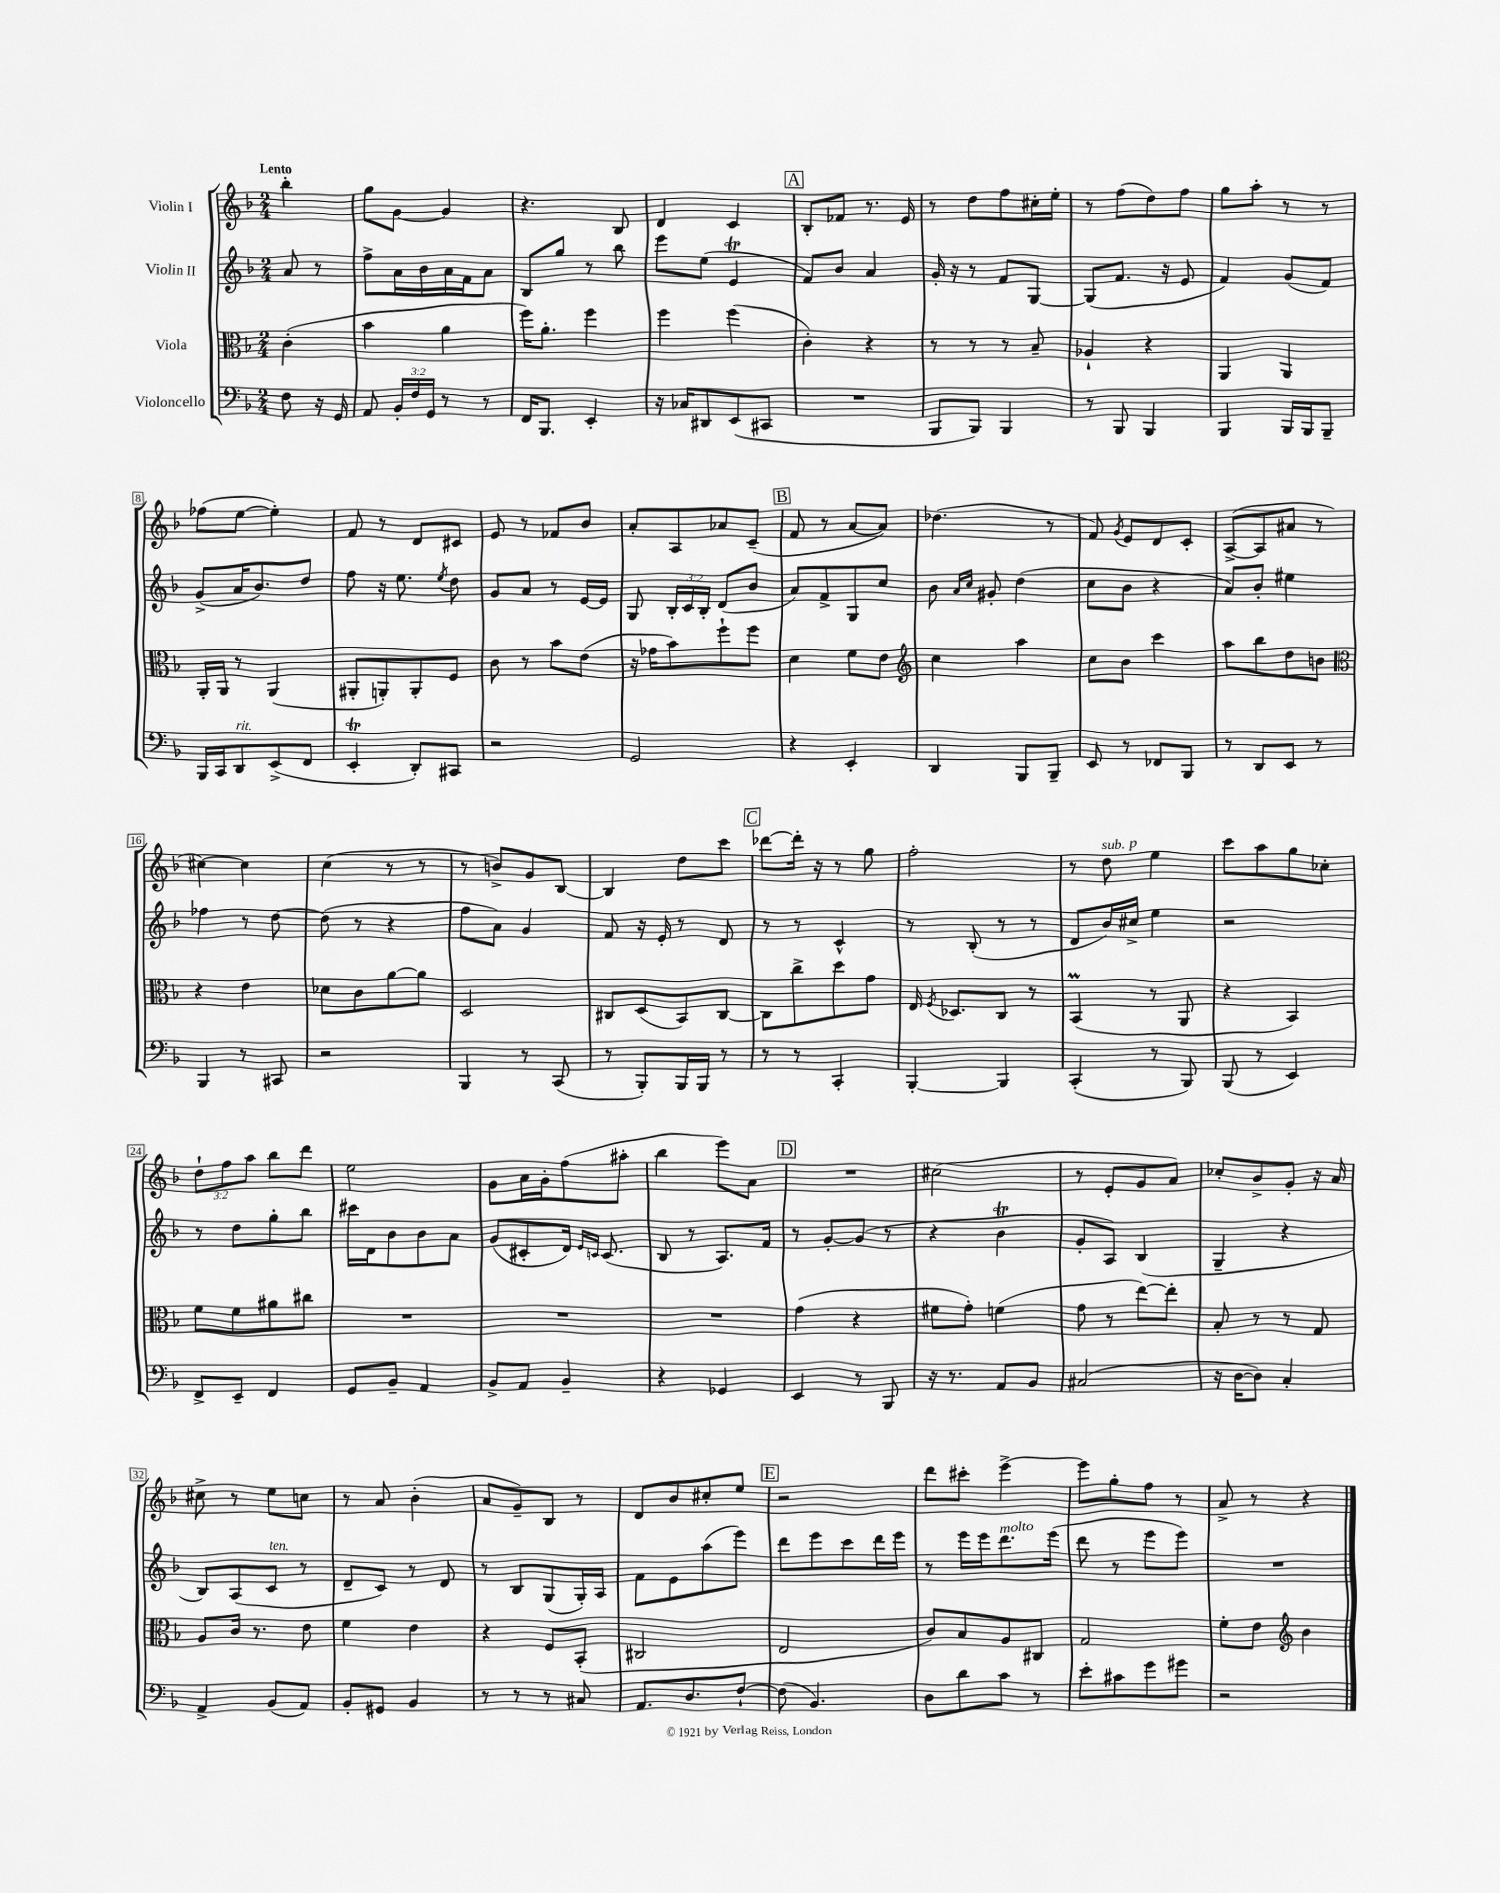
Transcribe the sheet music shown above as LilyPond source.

<<
\new StaffGroup <<
\new Staff = "s0" \with { instrumentName = "Violin I" } {
    \clef treble \key f \major \numericTimeSignature \time 2/4 \override Staff.TupletNumber.text = #tuplet-number::calc-fraction-text \partial 4 \tempo "Lento"
    \autoBeamOff bes''4-. |
    g''8[ g'8]~ g'4 |
    r4. bes8 |
    d'4 c'4 |
    \mark \markup { \box "A" } bes8[-. fes'8] r8. e'16 |
    r8 d''8[ f''8 cis''16-. e''16]-. |
    r8 f''8[( d''8) f''8] |
    g''8[ a''8]-. r8 r8 |
    fes''8[( e''8]~ e''4-.) |
    f'8 r8 d'8[ cis'8] |
    e'8 r8 fes'8[ bes'8] |
    a'8[-. a8 aes'8 c'8]--( |
    \mark \markup { \box "B" } f'8 r8 a'8[~ a'8]) |
    des''4.( r8 |
    f'8) \acciaccatura { g'8 } e'8[ d'8 c'8]-. |
    a8[~->( a8 ais'8] r8 |
    cis''4~) cis''4 |
    c''4( r8 r8 |
    r8 b'8[->) g'8 bes8]~ |
    bes4 d''8[ c'''8] |
    \mark \markup { \box "C" } des'''8[~ des'''16]-. r16 r8 g''8 |
    f''2-. |
    r8 d''8^\markup { \italic "sub. p" } e''4 |
    c'''8[ a''8 g''8 ces''8]-. |
    \tuplet 3/2 { d''8[-! f''8 a''8] } bes''8[ d'''8] |
    e''2 |
    g'8[ a'16 g'16-. f''8( ais''8]-. |
    bes''4 e'''8[) a'8] |
    \mark \markup { \box "D" } R2 |
    cis''2( |
    r8 e'8[-. g'8 a'8]) |
    ces''8[-. bes'8-> g'8]-. r16 a'16 |
    cis''8-> r8 e''8[ c''8] |
    r8 a'8 bes'4-.( |
    a'8[ g'8--) bes8] r8 |
    d'8[ bes'8 cis''8-. e''8] |
    \mark \markup { \box "E" } r2 |
    d'''8[ cis'''8]-. e'''4~-> |
    e'''8[ g''8-. f''8] r8 |
    a'8-> r8 r4 \bar "|." |
}
\new Staff = "s1" \with { instrumentName = "Violin II" } {
    \clef treble \key f \major \numericTimeSignature \time 2/4 \override Staff.TupletNumber.text = #tuplet-number::calc-fraction-text \partial 4
    \autoBeamOff a'8 r8 |
    f''8[-> a'16 bes'16 a'16 f'16 a'8] |
    bes8[ g''8] r8 bes''8 |
    e'''8[ e''8]( e'4\trill |
    \mark \markup { \box "A" } f'8[) bes'8] a'4 |
    g'16-. r16 r8 f'8[ g8]~ |
    g8[( f'8.] r16 e'8 |
    f'4) g'8[( f'8]) |
    g'8[->( a'16 bes'8.) d''8] |
    f''8 r16 e''8. \acciaccatura { e''8 } d''8 |
    g'8[ a'8] r8 e'16[~ e'16] |
    g8 \tuplet 3/2 { bes16[-. c'16 bes16]-. } d'8[( bes'8] |
    \mark \markup { \box "B" } a'8[) f'8-> g8 c''8] |
    bes'8 \grace { a'16[ c''16] } gis'8-. d''4( |
    c''8[ bes'8] r4 |
    a'8[) bes'8]-. eis''4 |
    fes''4 r8 d''8~ |
    d''8( r8 r4 |
    f''8[ a'8]) g'4 |
    f'8 r16 e'16-. r8 d'8 |
    \mark \markup { \box "C" } r8 r8 c'4-^ |
    r8 bes8-.( r8 r8 |
    d'8[ bes'16) cis''16]-> e''4 |
    r2 |
    r8 d''8[ g''8-. bes''8] |
    cis'''16[ d'16 bes'8 bes'8 a'8] |
    g'8[( cis'8-. d'16]) \grace { e'16[ c'16] } c'8.( |
    bes8 r8 a8.[) f'16] |
    \mark \markup { \box "D" } r8 g'8[~-. g'8]( r8 |
    r4 bes'4\trill |
    g'8[-. a8]) bes4( |
    g4-- r4 |
    bes8[) a8( c'8]^\markup { \italic "ten." } r8 |
    d'8[-- c'8]) r8 d'8 |
    r8 bes8[ g8( g16-.) a16] |
    f'8[ e'8 a''8( e'''8]) |
    \mark \markup { \box "E" } d'''8[ e'''8 c'''8 d'''16 e'''16] |
    r8 e'''16[ e'''16 d'''8.^\markup { \italic "molto" } e'''16]( |
    d'''8 r8 e'''8[ e'''8]) |
    R2 \bar "|." |
}
\new Staff = "s2" \with { instrumentName = "Viola" } {
    \clef alto \key f \major \numericTimeSignature \time 2/4 \partial 4
    \autoBeamOff c'4-.( |
    bes'4 a'4 |
    f''16[) a'8.]-. f''4 |
    f''4 f''4( |
    \mark \markup { \box "A" } c'4-.) r4 |
    r8 r8 r8 bes8-- |
    aes4-! r4 |
    a,4 a,4 |
    a,16[-. a,16] r8 a,4( |
    ais,8[-. a,8-.) a,8-. f8] |
    c'8 r8 bes'8[ e'8]( |
    r16 ges'16[ bes'8) f''8-! f''8] |
    \mark \markup { \box "B" } d'4 f'8[ e'8] |
    \clef treble c''4 a''4 |
    c''8[ bes'8] c'''4 |
    a''8[ bes''8 d''8 b'8] |
    \clef alto r4 e'4 |
    des'8[ c'8 a'8~ a'8] |
    d2 |
    cis8[ d8( bes,8) cis8]~ |
    \mark \markup { \box "C" } cis8[ c''8-> d''8 g'8] |
    e16 \acciaccatura { f8 } des8.[ c8] r8 |
    bes,4\prall( r8 a,8 |
    r4 bes,4) |
    f'8[ f'8 ais'8 cis''8] |
    R2 |
    R2 |
    R2 |
    \mark \markup { \box "D" } g'4( r4 |
    fis'8[ g'8]-.) f'4( |
    g'8 r8 e''8[~) e''8]-. |
    bes8-. r8 r8 g8 |
    a8[ c'16] r8. e'8 |
    f'4 e'4 |
    r4 f8[ bes,8]-.( |
    cis2 |
    \mark \markup { \box "E" } e2 |
    c'8[) bes8 a8 cis8] |
    g2 |
    f'8[-. e'8] \clef treble bes'4 \bar "|." |
}
\new Staff = "s3" \with { instrumentName = "Violoncello" } {
    \clef bass \key f \major \numericTimeSignature \time 2/4 \override Staff.TupletNumber.text = #tuplet-number::calc-fraction-text \partial 4
    \autoBeamOff f8 r16 g,16 |
    a,8 \tuplet 3/2 { bes,16[-. f16 g,16] } r8 r8 |
    f,16[ bes,,8.] e,4-. |
    r16 ces16[ dis,8 e,8( cis,8] |
    \mark \markup { \box "A" } R2 |
    bes,,8[ bes,,8]) bes,,4 |
    r8 bes,,8 bes,,4 |
    bes,,4 bes,,16[ bes,,16 bes,,8]-- |
    bes,,16[ c,16 d,8^\markup { \italic "rit." } e,8->( f,8] |
    e,4-.\trill d,8[-.) cis,8] |
    r2 |
    g,2 |
    \mark \markup { \box "B" } r4 e,4-. |
    d,4 bes,,8[ bes,,8]-- |
    e,8 r8 fes,8[ bes,,8] |
    r8 d,8[ e,8] r8 |
    bes,,4 r8 cis,8 |
    r2 |
    bes,,4 r8 c,8( |
    r8 bes,,8[-.) bes,,16 bes,,16] r8 |
    \mark \markup { \box "C" } r8 r8 c,4-. |
    bes,,4~-. bes,,4 |
    c,4-.( r8 bes,,8) |
    bes,,8( r8 e,4) |
    f,8[-> e,8]-- f,4 |
    g,8[ bes,8]-- a,4 |
    bes,8[-> a,8] bes,4-- |
    r4 ges,4 |
    \mark \markup { \box "D" } e,4 r8 bes,,8 |
    r16 r8. a,8[ bes,8] |
    cis2( |
    r16 d16[~ d8]) c4-. |
    a,4-> bes,8[( a,8]) |
    bes,8[-. gis,8] bes,4 |
    r8 r8 r8 cis8 |
    a,8.[ d8. f8]~-! |
    \mark \markup { \box "E" } f8( bes,4.) |
    d8[ d'8 c'8] r8 |
    e'8[-. cis'8 g'8 gis'8] |
    r2 \bar "|." |
}
>>
>>
\layout { \context { \Score \override BarNumber.stencil = #(make-stencil-boxer 0.1 0.3 ly:text-interface::print) } }
